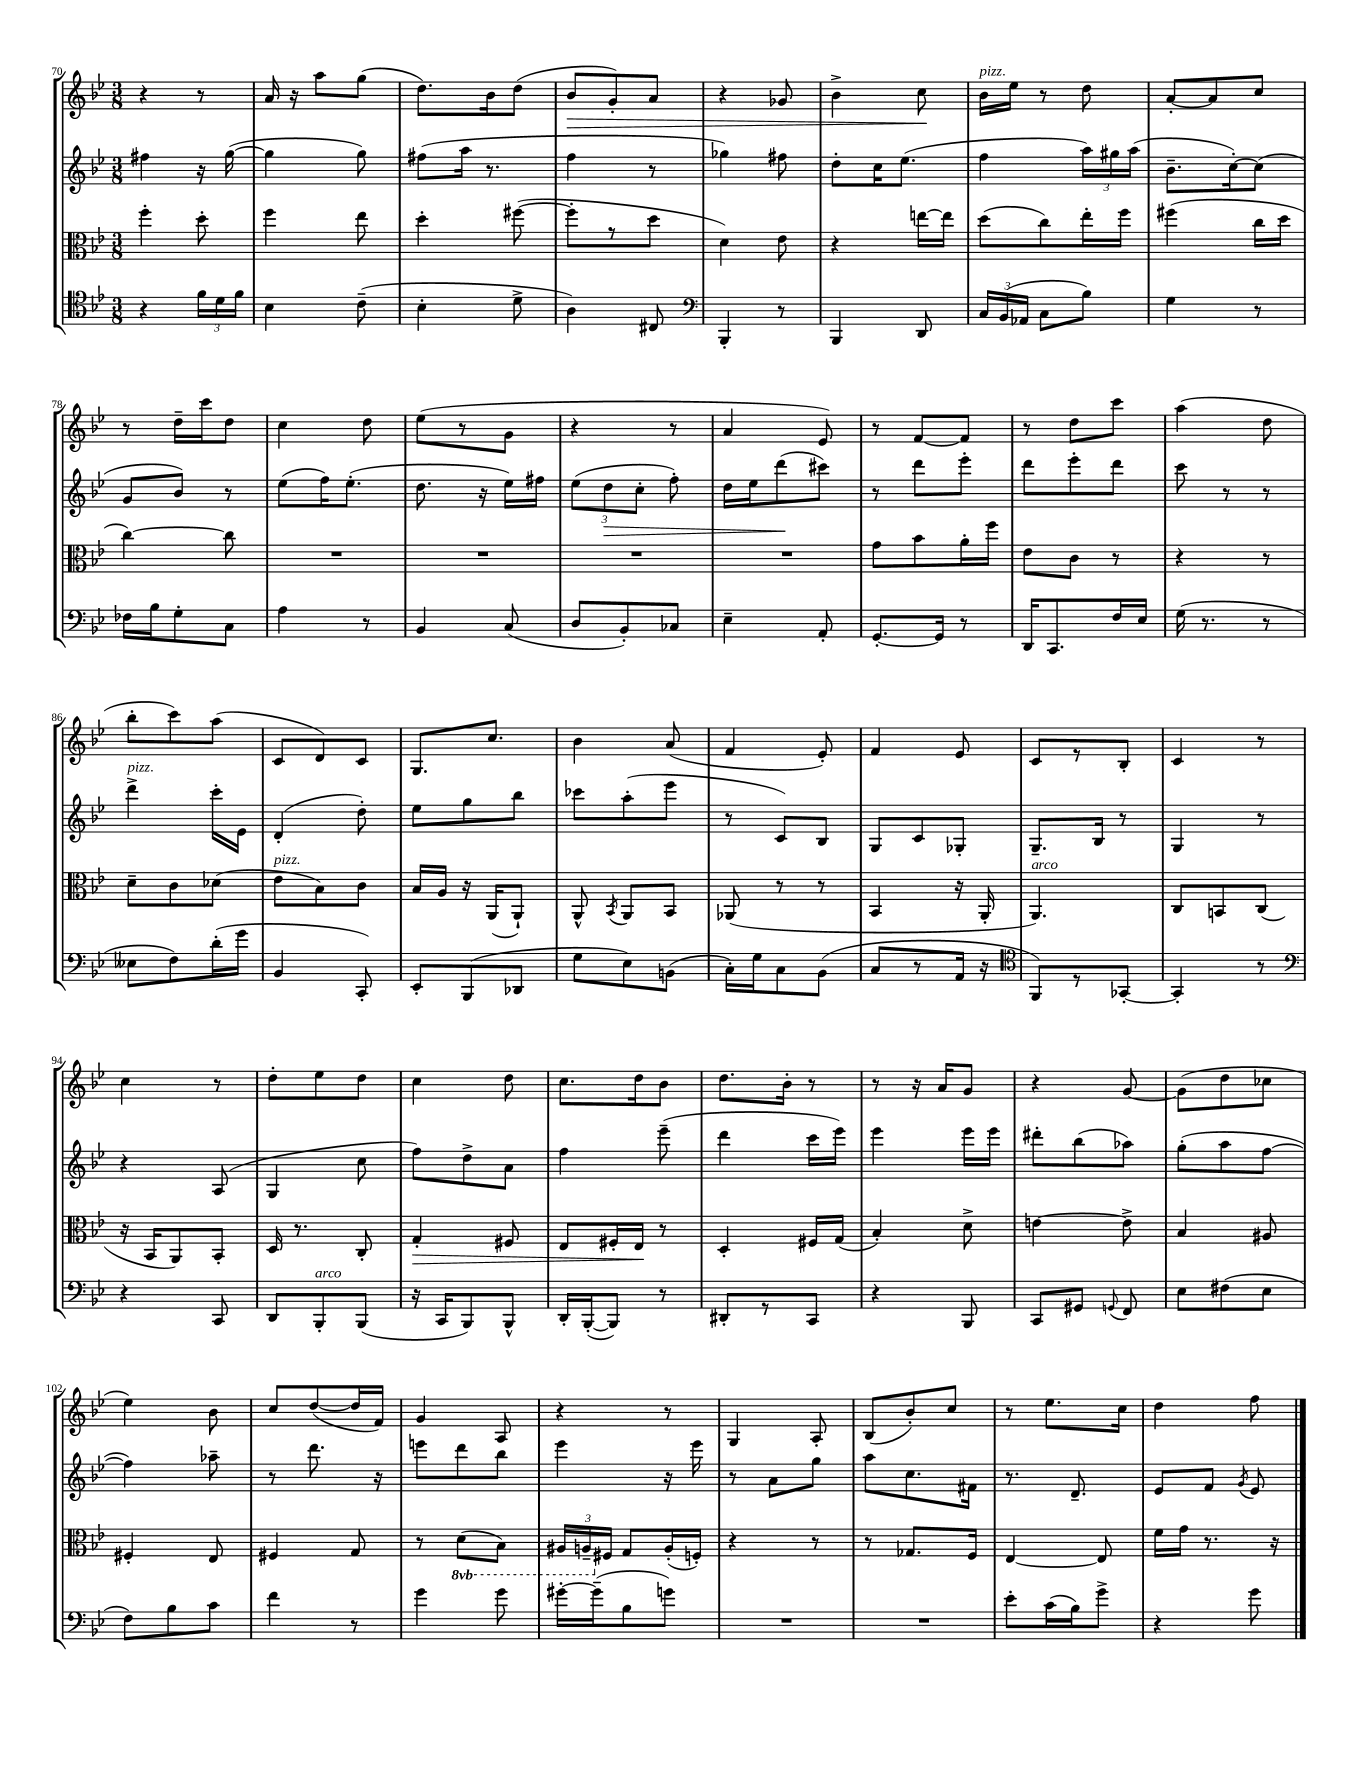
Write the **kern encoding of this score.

**kern	**kern	**kern	**kern
*staff4	*staff3	*staff2	*staff1
*clefC4	*clefC3	*clefG2	*clefG2
*k[b-e-]	*k[b-e-]	*k[b-e-]	*k[b-e-]
*M3/8	*M3/8	*M3/8	*M3/8
4r	4ff'	4ff#	4r
24f	8dd'	16r	8r
24d	.	.	.
.	.	([16gg	.
24f	.	.	.
=	=	=	=
4B-	4ff	4gg]	16a
.	.	.	16r
.	.	.	8aa
(8c~	8ee-	8gg)	(8gg
=	=	=	=
4B-'	4dd'	(8ff#	8.dd)
.	.	16aa	.
.	.	8.r	16b-
8d^	([8ff#	.	(8dd
=	=	=	=
4A)	8ff#']	4ff	8b-
.	8r	.	8g')
8C#	8dd	8r	8a
=	=	=	=
*clefF4	*	*	*
4BBB-'	4d)	4gg-)	4r
8r	8e-	8ff#	8g-
=	=	=	=
4BBB-	4r	8dd'	4b-^
.	.	16cc	.
.	.	(8.ee-	.
8DD	[16ee	.	8cc
.	16ee]	.	.
=	=	=	=
24C	(8dd	4ff	16b-
(24BB-	.	.	.
.	.	.	16ee-
24AA-	.	.	.
8C	8cc)	.	8r
8B-)	16ee-'	24aa)	8dd
.	.	24gg#	.
.	16ff	.	.
.	.	(24aa	.
=	=	=	=
4G	(4ff#	8.b-~	[8a'
.	.	.	8a]
.	.	[16cc')	.
8r	16cc	(8cc]	8cc
.	16dd	.	.
=	=	=	=
16F-	[4cc)	8g	8r
16B-	.	.	.
8G'	.	8b-)	16dd~
.	.	.	16ccc
8C	8cc]	8r	8dd
=	=	=	=
4A	4.r	(8ee-	4cc
.	.	16ff)	.
.	.	(8.ee-'	.
8r	.	.	8dd
=	=	=	=
4BB-	4.r	8.dd	(8ee-
.	.	.	8r
.	.	16r	.
(8C	.	16ee-)	8g
.	.	16ff#	.
=	=	=	=
8D	4.r	(12ee-	4r
.	.	12dd	.
8BB-')	.	.	.
.	.	12cc'	.
8C-	.	8ff')	8r
=	=	=	=
4E-~	4.r	16dd	4a
.	.	16ee-	.
.	.	(8ddd	.
8AA'	.	8ccc#)	8e-)
=	=	=	=
[8.GG'	8g	8r	8r
.	8b-	8ddd	[8f
16GG]	.	.	.
8r	16a'	8eee-'	8f]
.	16ff	.	.
=	=	=	=
16DD	8e-	8ddd	8r
8.CC	.	.	.
.	8c	8eee-'	8dd
16F	8r	8ddd	8ccc
16E-	.	.	.
=	=	=	=
(16G	4r	8ccc	(4aa
8.r	.	.	.
.	.	8r	.
8r	8r	8r	8dd
=	=	=	=
8E--	8d~	4ddd^	8bb-'
8F)	8c	.	8ccc)
(16d'	(8d-	16ccc'	(8aa
16g	.	16e-	.
=	=	=	=
4BB-	8e-	(4d'	8c
.	8B-)	.	8d)
8CC')	8c	8dd')	8c
=	=	=	=
8EE-'	16B-	8ee-	8.G
.	16A	.	.
(8BBB-	16r	8gg	.
.	(16AA	.	8.cc
8DD-	8AA`)	8bb-	.
=	=	=	=
8G	8AA^^	8ccc-	4b-
.	8qBB-	.	.
8E-)	8AA	(8aa'	.
(8BB	8BB-	8eee-	(8a
=	=	=	=
16C')	(8AA-	8r	4f
16G	.	.	.
8C	8r	8c)	.
(8BB-	8r	8B-	8e-')
=	=	=	=
8C	4BB-	8G	4f
8r	.	8c	.
16AA	16r	8G-'	8e-
16r	16AA'	.	.
=	=	=	=
*clefC4	*	*	*
8FF)	4.AA)	8.G~	8c
8r	.	.	8r
.	.	16B-	.
[8GG-'	.	8r	8B-'
=	=	=	=
4GG-']	8C	4G	4c
.	8BB	.	.
8r	(8C	8r	8r
=	=	=	=
*clefF4	*	*	*
4r	16r	4r	4cc
.	16BB-	.	.
.	8AA)	.	.
8CC	8BB-'	(8A	8r
=	=	=	=
8DD	16D	4G	8dd'
.	8.r	.	.
8BBB-'	.	.	8ee-
(8BBB-	8C'	8cc	8dd
=	=	=	=
16r	4G'	8ff)	4cc
16CC	.	.	.
8BBB-)	.	8dd^	.
8BBB-^^	8F#	8a	8dd
=	=	=	=
16DD'	8E-	4ff	8.cc
([16BBB-'	.	.	.
8BBB-])	16F#'	.	.
.	16E-	.	16dd
8r	8r	(8eee-~	8b-
=	=	=	=
8DD#'	4D'	4ddd	8.dd
8r	.	.	.
.	.	.	16b-'
8CC	16F#	16ccc	8r
.	(16G	16eee-)	.
=	=	=	=
4r	4B-')	4eee-	8r
.	.	.	16r
.	.	.	16a
8BBB-	8d^	16eee-	8g
.	.	16eee-	.
=	=	=	=
8CC	[4e	8ddd#'	4r
8GG#	.	(8bb-	.
8qqGG	.	.	.
8FF	8e^]	8aa-)	[8g
=	=	=	=
8E-	4B-	(8gg'	(8g]
(8F#	.	8aa	8dd
8E-	8A#	[8ff	8cc-
=	=	=	=
8F)	4F#'	4ff])	4ee-)
8B-	.	.	.
8c	8E-	8aa-~	8b-
=	=	=	=
4f	4F#	8r	8cc
.	.	8.ddd	([8dd
8r	8G	.	16dd]
.	.	16r	16f)
=	=	=	=
4g	8r	8eee	4g
.	(8D	8ddd	.
8g	8BB-)	8bb-	8A
=	=	=	=
[16g#'	24AA#	4eee-	4r
.	24AA~	.	.
(16g#~]	.	.	.
.	24F#	.	.
8B-	8G	.	.
8g)	(16A'	16r	8r
.	16F')	16eee-	.
=	=	=	=
4.r	4r	8r	4G
.	.	8a	.
.	8r	8gg	8A'
=	=	=	=
4.r	8r	8aa	(8B-
.	8.G-	8.cc	8b-')
.	.	.	8cc
.	16F	16f#	.
=	=	=	=
8e-'	[4E-	8.r	8r
(16c	.	.	8.ee-
16B-)	.	8.d~	.
8g^	8E-]	.	.
.	.	.	16cc
=	=	=	=
4r	16f	8e-	4dd
.	16g	.	.
.	8.r	8f	.
.	.	8qg	.
8g	.	8e-	8ff
.	16r	.	.
==	==	==	==
*-	*-	*-	*-
